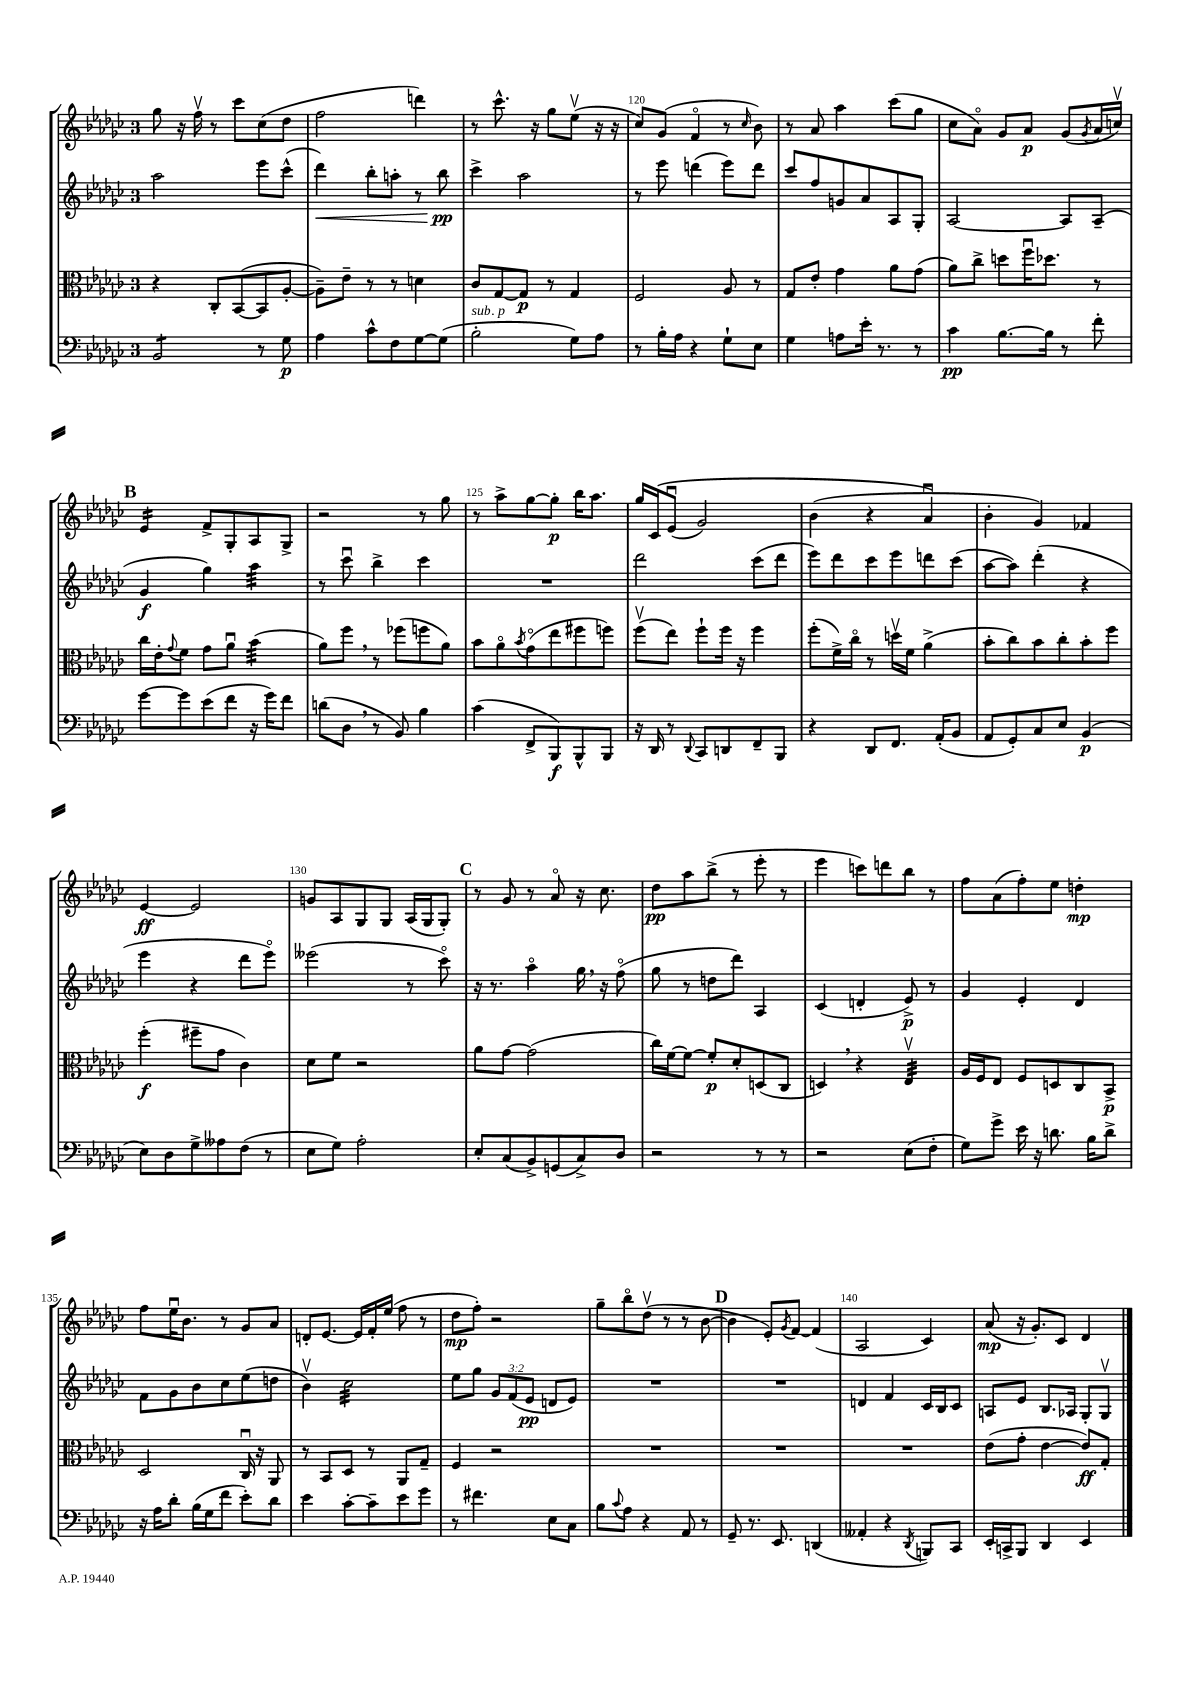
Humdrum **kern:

**kern	**kern	**kern	**kern
*staff4	*staff3	*staff2	*staff1
*clefF4	*clefC3	*clefG2	*clefG2
*k[b-e-a-d-g-c-]	*k[b-e-a-d-g-c-]	*k[b-e-a-d-g-c-]	*k[b-e-a-d-g-c-]
*M3/4	*M3/4	*M3/4	*M3/4
2BB-	4r	2aa-	8gg-
.	.	.	16r
.	.	.	16ffv
.	8C-'	.	8r
.	([8BB-	.	8ccc-
8r	8BB-]	8eee-	(8cc-
8G-	[8A-'	(8ccc-^^	8dd-
=	=	=	=
4A-	8A-~])	4ddd-)	2ff
.	8e-~	.	.
8c-^^	8r	8bb-'	.
8F	8r	8aa'	.
[8G-	4d	8r	4ddd)
(8G-]	.	8bb-	.
=	=	=	=
2B-'	8c-	4ccc-^	8r
.	[8G-	.	8.ccc-^^
.	8G-]	2aa-	.
.	.	.	16r
.	8r	.	8gg-
8G-)	4G-	.	(8ee-v
8A-	.	.	16r
.	.	.	16r
=	=	=	=
8r	2F	8r	8cc-)
16B-'	.	8eee-	(8g-
16A-	.	.	.
4r	.	(4ddd	4fo
8G-`	8A-	8eee-)	8r
.	.	.	16qqcc-
8E-	8r	8ddd	8b-)
=	=	=	=
4G-	8G-	8ccc-	8r
.	8e-'	8ff	8a-
8A	4g-	8g	4aa-
16e-'	.	8a-	.
8.r	.	.	.
.	8a-	8A-	(8ccc-
8r	(8g-	8G-'	8gg-
=	=	=	=
4c-	8a-)	[2A-	8cc-
.	8cc-^	.	8a-o)
[8.B-	8dd	.	8g-
.	16ffu	.	8a-
16B-]	8.dd-	.	.
8r	.	8A-]	(8g-
.	.	.	8qg-
8f'	8r	(8A-~	16a-
.	.	.	16ccv)
=	=	=	=
[8g-	16cc-	4g-	4e-
.	16e-'	.	.
.	8qqg-	.	.
8g-]	8f	.	.
(8e-	8g-	4gg-)	8f^
8f	8a-u	.	8G-'
16r	(4b-	4aa-	8A-
16g-)	.	.	.
8f	.	.	8G-^
=	=	=	=
(8d	8a-)	8r	2r
8D-	8ff	8ccc-u	.
8r	8r	4bb-^	.
8BB-)	(8ff-	.	.
4B-	8ff	4ccc-	8r
.	8a-)	.	8gg-
=	=	=	=
(4c-	8b-	2.r	8r
.	8a-o	.	8aa-^
.	8qb-	.	.
8FF^	(8g-o	.	[8gg-
8BBB-)	8ee-	.	8gg-']
8BBB-^^	8ff#	.	16bb-
.	.	.	8.aa-
8BBB-	8ff)	.	.
=	=	=	=
16r	(8ffv	2ddd-	16gg-
16DD-	.	.	&(16c-
8r	8ee-)	.	(8e-u
8qqDD-	.	.	.
8CC-	8ff`	.	2g-)
8DD	16ff	.	.
.	16r	.	.
8FF~	4ff	(8ccc-	.
8BBB-	.	8ddd-	.
=	=	=	=
4r	(8ff'	8eee-)	(4b-
.	16f^)	8ddd-	.
.	16cc-o	.	.
8DD-	8r	8ccc-	4r
8.FF	16ddv	8eee-	.
.	16f	.	.
.	(4a-^	8ddd	4a-u&)
(16AA-'	.	.	.
8BB-	.	(8ccc-	.
=	=	=	=
8AA-	8b-'	[8aa-	4b-'
8GG-')	8cc-)	8aa-])	.
8C-	8b-	(4ddd-'	4g-)
8E-	8cc-'	.	.
(4BB-	8b-'	4r	4f-
.	8ff	.	.
=	=	=	=
8E-)	(4ff'	4eee-	[4e-
8D-	.	.	.
8G-^	8ff#~	4r	2e-]
8A--	8g-	.	.
(8F	4c-)	8ddd-	.
8r	.	8eee-o)	.
=	=	=	=
8E-	8d-	(2eee--	8g
8G-)	8f	.	8A-
2A-'	2r	.	8G-
.	.	.	8G-
.	.	8r	(16A-
.	.	.	16G-
.	.	8ccc-o)	8G-')
=	=	=	=
8E-'	8a-	16r	8r
.	.	8.r	.
(8C-	[8g-	.	8g-
8BB-^)	(2g-]	4aa-o	8r
(8GG	.	.	8a-o
8C-^)	.	16gg-	16r
.	.	16r	8.cc-
8D-	.	(8ffo	.
=	=	=	=
2r	16cc-)	8gg-	8dd-
.	[16f	.	.
.	8f_	8r	8aa-
.	8f']	8dd	(8bb-^
.	8d-'	8ddd-)	8r
8r	(8D	4A-	8eee-'
8r	8C-	.	8r
=	=	=	=
2r	4D)	(4c-	4eee-
.	4r	4d'	8ccc)
.	.	.	8ddd
(8E-	4E-v	8e-^)	8bb-
8F'	.	8r	8r
=	=	=	=
8G-)	16A-	4g-	8ff
.	16F	.	.
8g-^	8E-	.	(8a-
16e-	8F	4e-'	8ff')
16r	.	.	.
8.d	8D	.	8ee-
.	8C-	4d-	4dd'
16B-	.	.	.
8d^	8BB-^	.	.
=	=	=	=
16r	2D-	8f	8ff
16A-	.	.	.
8d-'	.	8g-	16ee-u
.	.	.	8.b-
(16B-	.	8b-	.
16G-	.	.	.
8f	.	8cc-	8r
8e-')	16C-u	(8ee-	8g-
.	16r	.	.
8d-	8AA-	8dd	8a-
=	=	=	=
4e-	8r	4b-v)	8d'
.	8BB-	.	[8.e-
[8c-'	8D-	2cc-	.
.	.	.	16e-]
8c-~]	8r	.	16f'
.	.	.	(16ee-
8e-	8AA-	.	8ff
8g-	8G-~	.	8r
=	=	=	=
8r	4F	8ee-	8dd-
4.f#	.	8gg-	8ff')
.	2r	12g-	2r
.	.	(12f	.
.	.	12e-	.
8E-	.	8d	.
8C-	.	8e-)	.
=	=	=	=
8B-	2.r	2.r	8gg-~
8qqc-	.	.	.
8A-	.	.	8bb-o
4r	.	.	(8dd-v
.	.	.	8r
8AA-	.	.	8r
8r	.	.	[8b-
=	=	=	=
8GG-~	2.r	2.r	4b-]
8.r	.	.	.
.	.	.	8e-')
8.EE-	.	.	.
.	.	.	8qg-
.	.	.	[8f
(4DD	.	.	(4f]
=	=	=	=
4AA--'	2.r	4d	2A-
4r	.	4f	.
8qDD-	.	.	.
8BBB)	.	16c-	4c-)
.	.	16B-	.
8CC-	.	8c-	.
=	=	=	=
16EE-'	(8e-	8A	(8a-
16CC^	.	.	.
8BBB-	8g-'	8e-	16r
.	.	.	8.g-')
4DD-	[4e-	8.B-	.
.	.	.	8c-
.	.	16A-	.
4EE-	8e-])	8G-'	4d-
.	8G-'	8G-v	.
==	==	==	==
*-	*-	*-	*-
